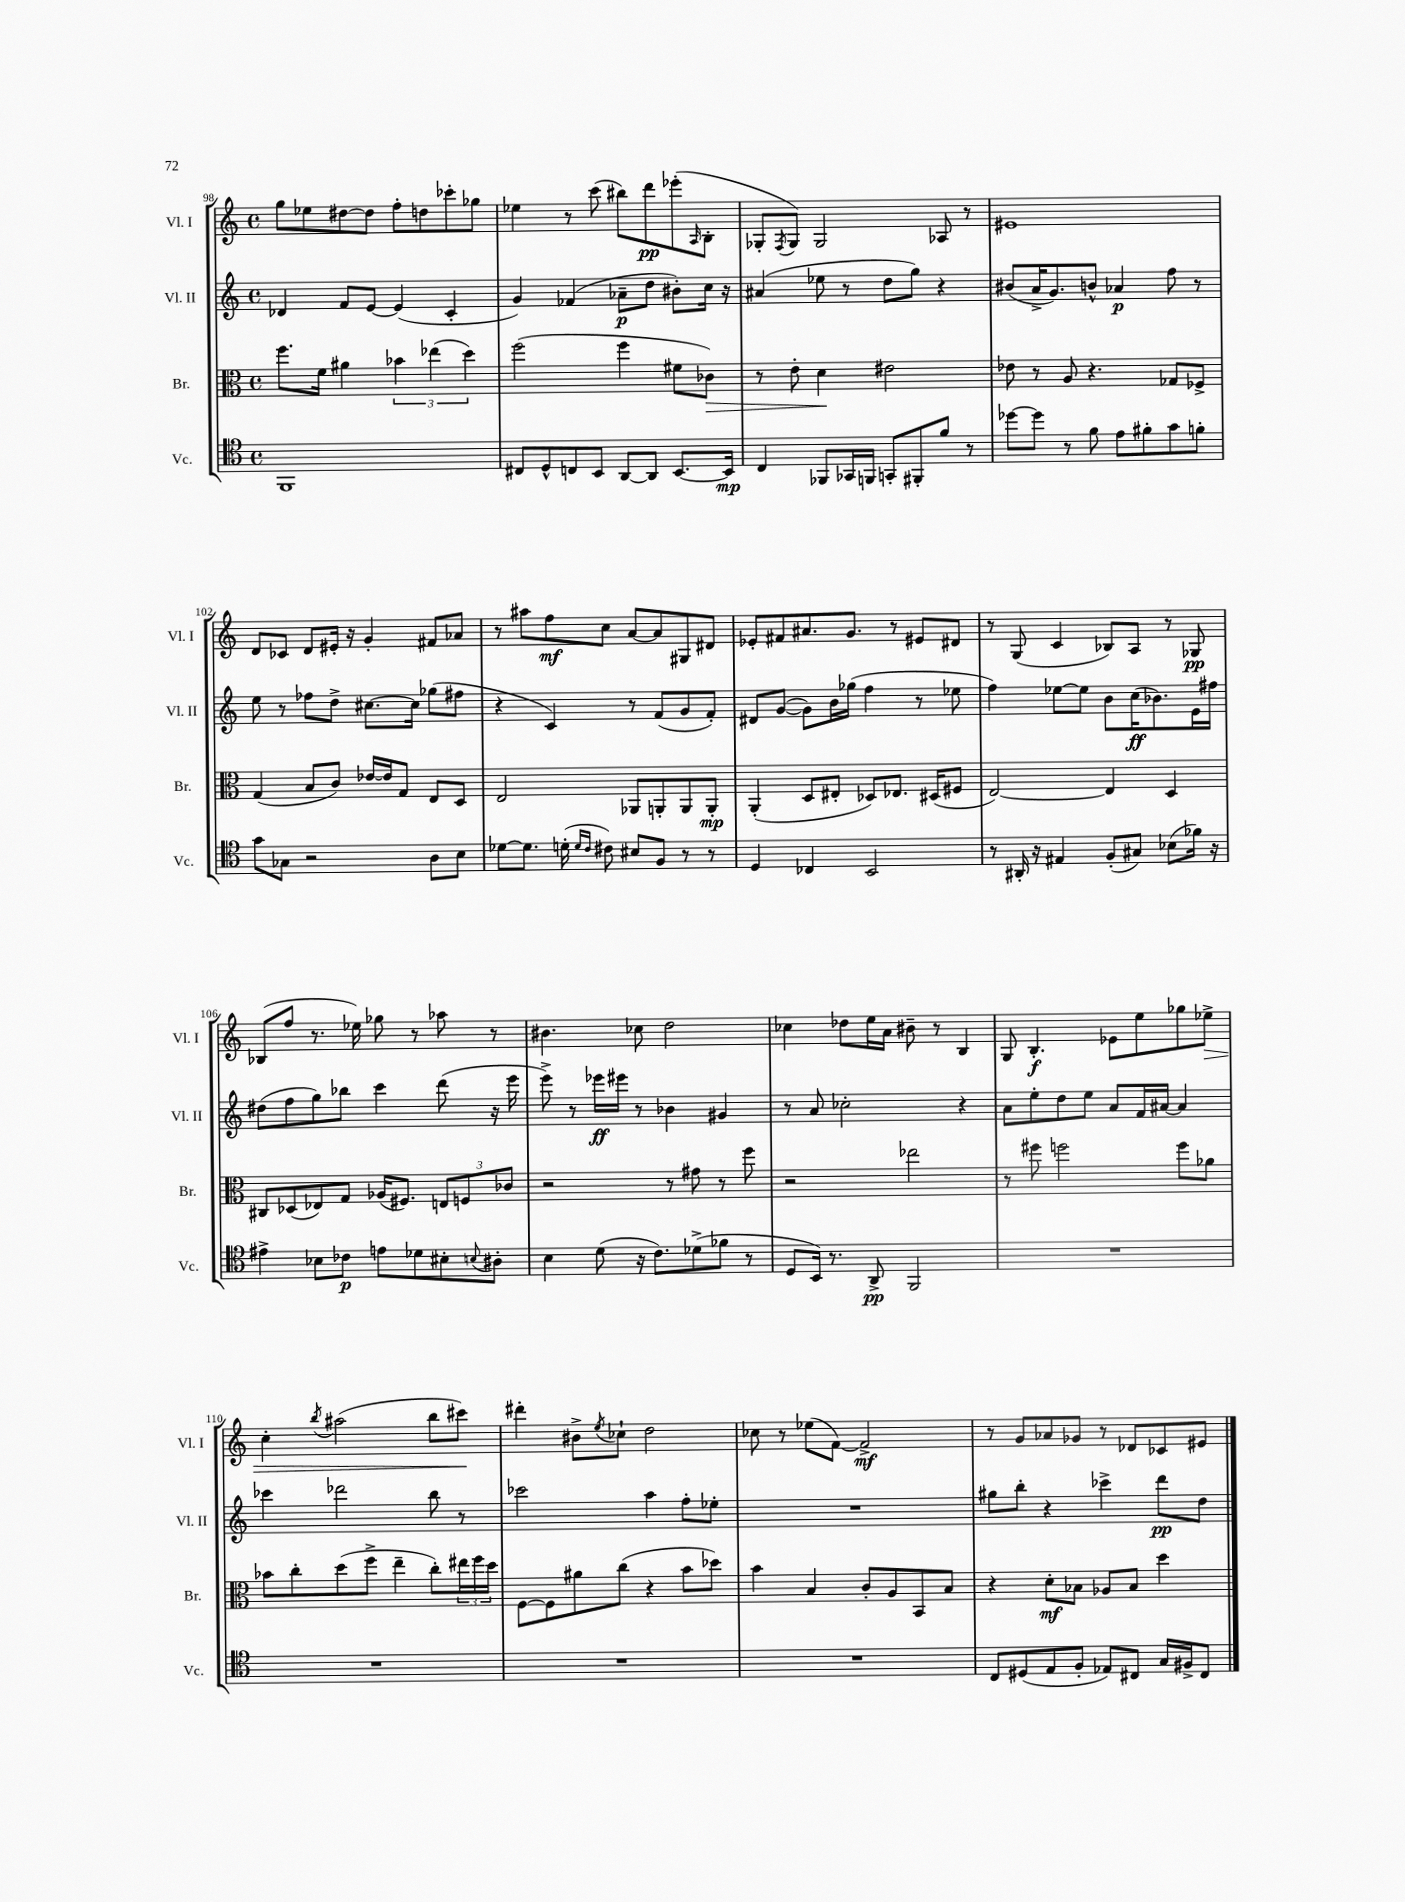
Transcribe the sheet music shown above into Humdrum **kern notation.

**kern	**kern	**kern	**kern
*staff4	*staff3	*staff2	*staff1
*clefC4	*clefC3	*clefG2	*clefG2
*k[]	*k[]	*k[]	*k[]
*M4/4	*M4/4	*M4/4	*M4/4
*met(c)	*met(c)	*met(c)	*met(c)
1FF	8.ff\L	4d-/	8gg\L
.	.	.	8ee-\
.	16f\Jk	.	.
.	4a#\	8f/L	[8dd#\
.	.	[8e/J	8dd#\]J
.	6b-\	(4e/]	8ff'\L
.	.	.	8dd\
.	(6ee-\	.	.
.	.	4c'/	8ccc-'\
.	6dd\)	.	.
.	.	.	8gg-\J
=	=	=	=
8C#/L	(2ff\	4g/)	4ee-\
8D^^/	.	.	.
8C/	.	(4f-/	8r
8BB/J	.	.	(8ccc\
[8AA/L	4ff\	8a-~\L	8bb#\L)
8AA/]J	.	8dd\J	8ddd\
[8.BB/L	8f#\L	8b#'\L)	(8eee-'\
.	.	.	16qqA/
.	8c-\J)	16cc\Jk	8B'\J
16BB/]Jk	.	16r	.
=	=	=	=
4C/	8r	(4a#/	8G-'/L
.	.	.	8qF/
.	8e'\	.	8G-/J)
8FF-/L	4d\	8ee-\	2G-/
16GG-/L	.	8r	.
16FF/JJ	.	.	.
8GG'/L	2e#\	8dd\L	.
8FF#'/	.	8gg\J)	.
8f/J	.	4r	8A-/
8r	.	.	8r
=	=	=	=
[8dd-\L	8e-\	(8b#/L	1e#
8dd-\]J	8r	16a^/K	.
.	.	8.g/)	.
8r	8A/	.	.
8f\	4.r	8b^^/J	.
8e\L	.	4a-/	.
8f#'\	.	.	.
8g\	8G-/L	8ff\	.
8f'\J	8F-^/J	8r	.
=	=	=	=
8g\L	(4G/	8ee\	8d/L
8G-\J	.	8r	8c-/J
2r	8B/L	8ff-\L	8d/L
.	8c/J)	8dd^\J	16e#'/Jk
.	.	.	16r
.	[16e-/LL	[8.cc#\L	4g'/
.	16e-/]J	.	.
.	8G/J	.	.
.	.	16cc#\]Jk	.
8A\L	8E/L	(8gg-\L	8f#/L
8B\J	8D/J	8ff#\J	8a-/J
=	=	=	=
[8d-\L	2E/	4r	8r
8.d-\]J	.	.	8aa#\L
.	.	4c/)	8ff\
(16d'\	.	.	.
16qqd/LL	.	.	.
16qqc/JJ	.	.	.
8c#\)	.	.	8cc\J
8B#/L	8AA-/L	8r	[8a/L
8F/J	8AA'/	(8f/L	8a/]
8r	8AA/	8g/	8G#/
8r	8AA'/J	8f'/J)	8d#/J
=	=	=	=
4D/	(4AA'/	8d#/L	8e-'/L
.	.	([8g/J	8f#/
4C-/	8D/L	8g\]L)	8.a#/
.	8E#'/J	16b\L	.
.	.	(16gg-\JJ	8.g/J
2BB/	8D-/L)	4ff\	.
.	8.E-/J	.	8r
.	.	8r	8e#/L
.	(16D#/LK	.	.
.	8F#/J	8ee-\	8d#/J
=	=	=	=
8r	[2E/)	4ff\)	8r
16AA#'/	.	.	(8G/
16r	.	.	.
4E#/	.	[8ee-\L	4c/
.	.	8ee-\]J	.
(8F'/L	4E/]	8b\L	8B-/L)
8G#/J)	.	(16cc\K	8A/J
.	.	8.b-\)	.
(8B-\L	4D/	.	8r
16f-\Jk)	.	16e\L	8G-/
16r	.	16ff#\JJ	.
=	=	=	=
4e#^\	8C#/L	(8dd#\L	(8B-/L
.	(8D-/	8ff\	8ff/J
8B-\L	8E-/)	8gg\)	8.r
8c-\J	8G/J	8bb-\J	.
.	.	.	16ee-\)
8e\L	(16A-/LK	4ccc\	8gg-\
.	8.F#/J)	.	.
8d-\	.	.	8r
8B#'\	12E/L	(8ddd\	8aa-\
.	12F/	.	.
8qqB/	.	.	.
8A#'\J	.	16r	8r
.	12c-/J	.	.
.	.	16eee\	.
=	=	=	=
4B\	2r	8eee^\)	4.b#\
.	.	8r	.
(8d\	.	16eee-\LL	.
.	.	16eee#\JJ	.
16r	.	8r	8cc-\
8.c\L)	.	.	.
.	8r	4b-\	2dd\
(8d-^\	8g#\	.	.
8f-\J	8r	4g#/	.
8r	8ff\	.	.
=	=	=	=
8D/L	2r	8r	4cc-\
16BB/Jk)	.	8a/	.
8.r	.	.	.
.	.	2cc-'\	8dd-\L
8AA^/	.	.	16ee\L
.	.	.	16a\JJ
2FF/	2ee-\	.	8b#~\
.	.	.	8r
.	.	4r	4B/
=	=	=	=
1r	8r	8a\L	8G/
.	8ff#\	8ee'\	4.B'/
.	2ff\	8dd\	.
.	.	8ee\J	.
.	.	8a/L	8e-\L
.	.	16f/L	8ee\
.	.	[16a#/JJ	.
.	8ff\L	4a#/]	8gg-\
.	8a-\J	.	8ee-^\J
=	=	=	=
1r	8b-\L	4ccc-\	4cc'\
.	8cc'\	.	.
.	.	.	8qbb/
.	(8dd\	2ddd-\	(2aa#\
.	8ff^\J	.	.
.	4ee~\	.	.
.	8cc'\L)	8bb\	8bb\L
.	24ee#\L	8r	8ccc#\J)
.	24ff\	.	.
.	24dd\JJ	.	.
=	=	=	=
1r	[8F\L	2ccc-\	4ddd#'\
.	8F\]	.	.
.	8a#\	.	8b#^\L
.	.	.	8qee/
.	(8cc\J	.	8cc-`\J
.	4r	4aa\	2dd\
.	8b\L	8ff'\L	.
.	8dd-\J)	8ee-'\J	.
=	=	=	=
1r	4b\	1r	8cc-\
.	.	.	8r
.	4B/	.	(8ee-\L
.	.	.	[8f\J)
.	8c'/L	.	2f^/]
.	8A/	.	.
.	8BB/	.	.
.	8B/J	.	.
=	=	=	=
8C/L	4r	8gg#\L	8r
(8D#/	.	8bb'\J	8g/L
8E/	8d'\L	4r	8a-/
8F'/J	8B-\J	.	8g-/J
8E-/L)	8A-/L	4ccc-^\	8r
8C#/J	8B-/J	.	8d-/L
16G/LL	4dd\	8ddd\L	8c-/
16F#^/J	.	.	.
8C#/J	.	8dd\J	8e#/J
==	==	==	==
*-	*-	*-	*-
